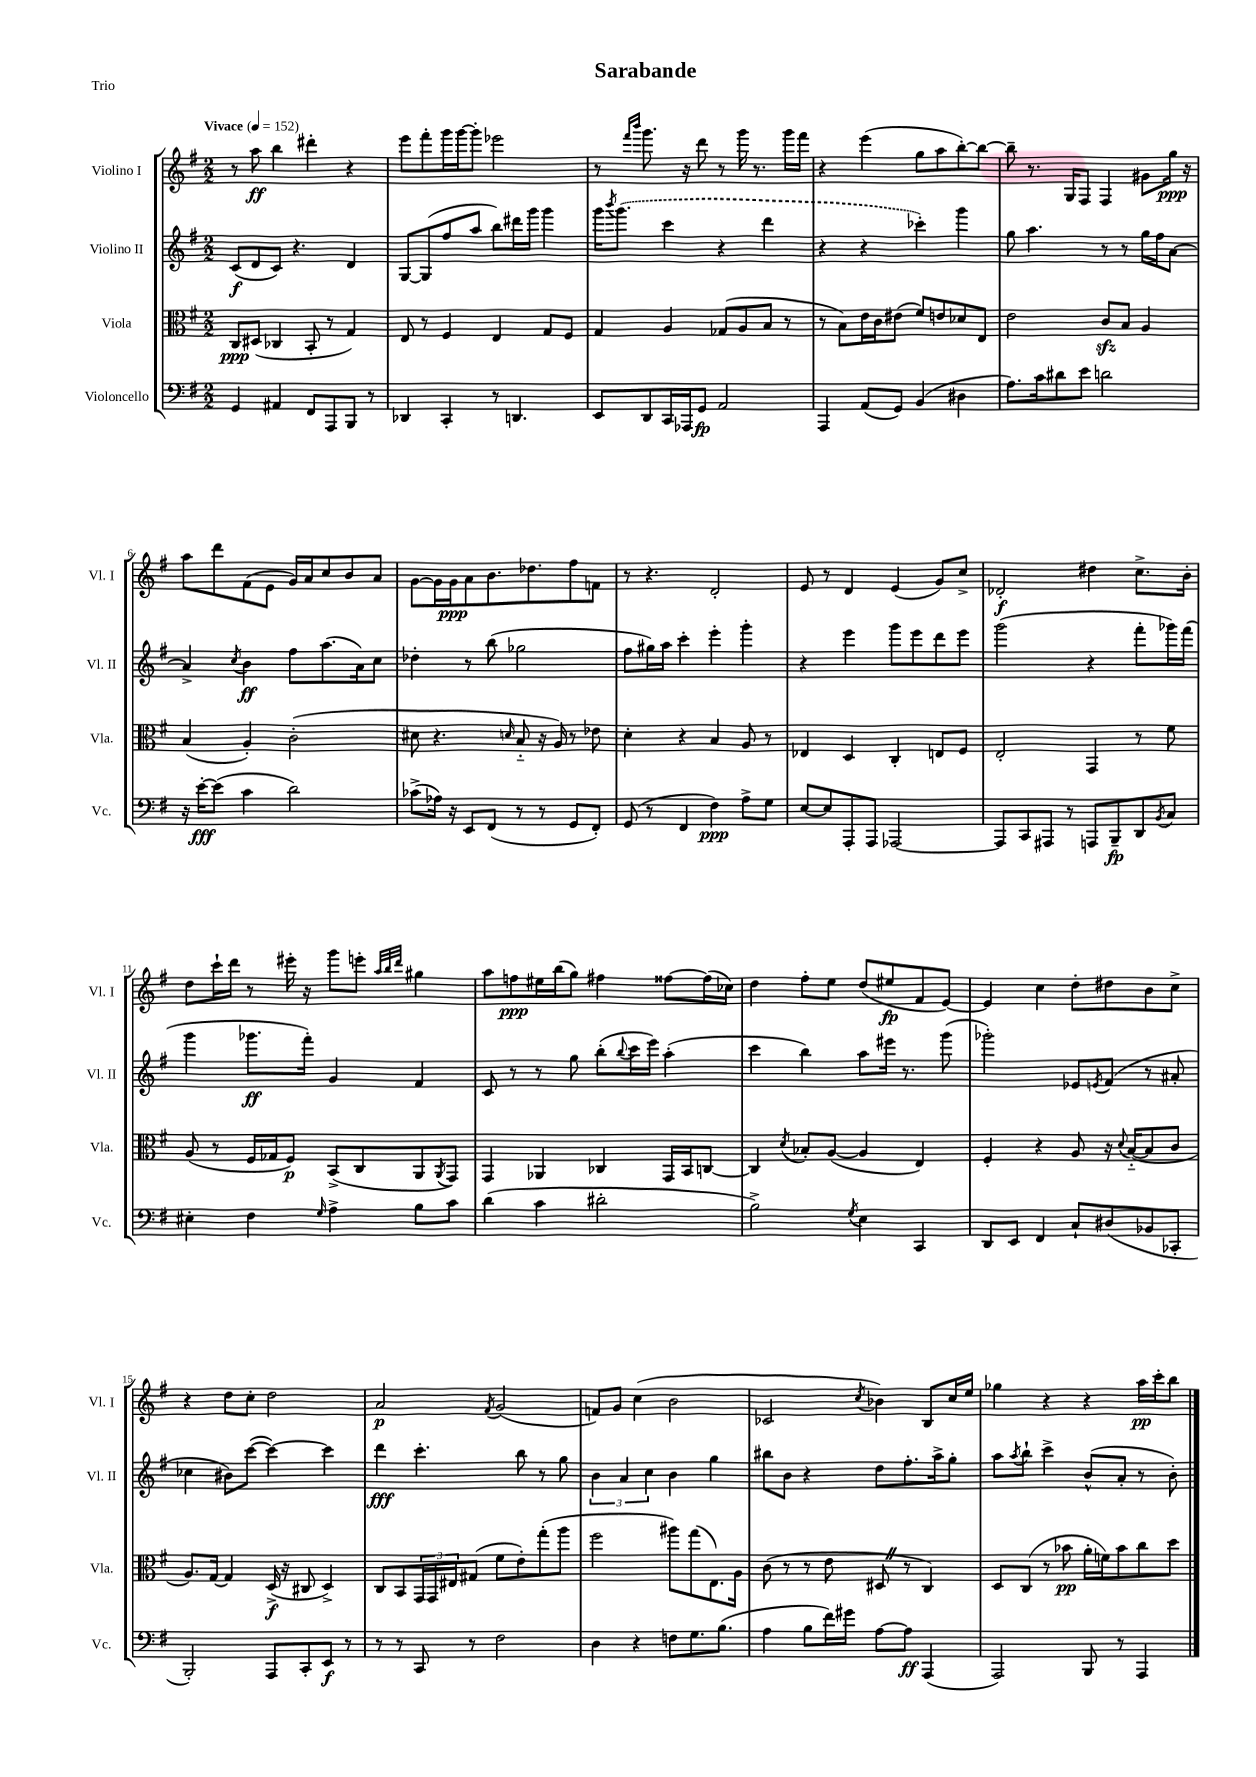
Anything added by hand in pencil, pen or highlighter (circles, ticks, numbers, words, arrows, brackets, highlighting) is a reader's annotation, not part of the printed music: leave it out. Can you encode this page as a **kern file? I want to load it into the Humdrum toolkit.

**kern	**dynam	**kern	**dynam	**kern	**dynam	**kern	**dynam
*part4	*part4	*part3	*part3	*part2	*part2	*part1	*part1
*staff4	*staff4	*staff3	*staff3	*staff2	*staff2	*staff1	*staff1
*I"Violoncello	*	*I"Viola	*	*I"Violino II	*	*I"Violino I	*
*I'Vc.	*	*I'Vla.	*	*I'Vl. II	*	*I'Vl. I	*
*clefF4	*	*clefC3	*	*clefG2	*	*clefG2	*
*k[f#]	*	*k[f#]	*	*k[f#]	*	*k[f#]	*
*M2/2	*	*M2/2	*	*M2/2	*	*M2/2	*
*MM152	*	*MM152	*	*MM152	*	*MM152	*
=1	=1	=1	=1	=1	=1	=1	=1
!	!	!	!	!	!	!LO:TX:a:B:t=Vivace	!
4GG/	.	8C/L	ppp	(8c/L	f	8r	.
.	.	(8D#X/J	.	8d/	.	8aa\	ff
4AA#X/	.	4C-X/	.	8c/J)	.	4bb\	.
.	.	.	.	4.r	.	.	.
8FF#/L	.	8BB'/	.	.	.	4ddd#X'\	.
8AAA/	.	8r	.	.	.	.	.
8BBB/J	.	4G/)	.	4d/	.	4r	.
8r	.	.	.	.	.	.	.
=2	=2	=2	=2	=2	=2	=2	=2
4DD-X/	.	8E/	.	[8G/L	.	8eee\L	.
.	.	8r	.	(8G/]	.	8fff#'\	.
4CC'/	.	4F#/	.	8ff#/	.	16ggg\L	.
.	.	.	.	.	.	[16ggg\J	.
.	.	.	.	8aa/J	.	8ggg'\J]	.
8r	.	4E/	.	8bb\L)	.	2eee-X\	.
4.DDn/	.	.	.	16ddd#X\L	.	.	.
.	.	.	.	16ggg\JJ	.	.	.
.	.	8G/L	.	4ggg\	.	.	.
.	.	8F#/J	.	.	.	.	.
=3	=3	=3	=3	=3	=3	=3	=3
8EE/L	.	4G/	.	16ggg\KL	.	8r	.
.	.	.	.	8qbbb/	.	.	.
.	.	.	.	(8.ggg\J	.	.	.
.	.	.	.	.	.	16qqfff#/LL	.
.	.	.	.	.	.	16qqbbb/JJ	.
8DD/	.	.	.	.	.	8.ggg\	.
16CC/L	.	4A/	.	4ccc\	.	.	.
16AAA-X/J	.	.	.	.	.	16r	.
8GG/J	fp	.	.	.	.	8ddd\	.
2AA/	.	(8G-X/L	.	4r	.	8r	.
.	.	8A/	.	.	.	16ggg\	.
.	.	.	.	.	.	8.r	.
.	.	8B/J	.	4ddd\	.	.	.
.	.	8r	.	.	.	16ggg\LL	.
.	.	.	.	.	.	16fff#\JJ	.
=4	=4	=4	=4	=4	=4	=4	=4
4AAA/	.	8r	.	4r	.	4r	.
.	.	8B\L)	.	.	.	.	.
(8AA/L	.	16e\L	.	4r	.	(4eee\	.
.	.	16c\J	.	.	.	.	.
8GG/J)	.	(8e#X\J	.	.	.	.	.
(4BB/	.	8f#/L)	.	4ccc-X'\)	.	8gg\L	.
.	.	8en/	.	.	.	8aa\	.
4D#X\	.	8d-X/	.	4ggg\	.	[8bb'\)	.
.	.	8E/J	.	.	.	8bb\J_	.
=5	=5	=5	=5	=5	=5	=5	=5
8.A\L)	.	2e\	.	8gg\	.	8bb~\]	.
.	.	.	.	4.aa\	.	8.r	.
16c\k	.	.	.	.	.	.	.
8d#X\	.	.	.	.	.	.	.
.	.	.	.	.	.	16G/KL	.
8e\J	.	.	.	.	.	8F#/J	.
2dn\	.	8czz/L	.	8r	.	4F#/	.
.	.	8B/J	.	8r	.	.	.
.	.	4A/	.	16gg\LL	.	8g#X\L	.
.	.	.	.	16ff#\J	.	.	.
.	.	.	.	[8a\J	.	16gg\Jk	ppp
.	.	.	.	.	.	16r	.
!!LO:LB:g=z
=6	=6	=6	=6	=6	=6	=6	=6
16r	.	(4B/	.	4a^/]	.	8aa\L	.
[16e'\KL	fff	.	.	.	.	.	.
(8e\J]	.	.	.	.	.	8ddd\	.
.	.	.	.	8qcc/	.	.	.
4c\	.	4A'/)	.	4b\	ff	(8f#\	.
.	.	.	.	.	.	8e\J	.
2d\)	.	(2c'\	.	8ff#\L	.	16g/LL)	.
.	.	.	.	.	.	16a/J	.
.	.	.	.	(8.aa\	.	8cc/	.
.	.	.	.	.	.	8b/	.
.	.	.	.	16a\k)	.	.	.
.	.	.	.	8cc\J	.	8a/J	.
=7	=7	=7	=7	=7	=7	=7	=7
(8c-X^\L	.	8d#X\	.	4dd-X'\	.	[8g\L	.
16A-X\Jk)	.	4.r	.	.	.	16g\L]	.
16r	.	.	.	.	.	16g\J	ppp
8EE/L	.	.	.	8r	.	8a\	.
(8FF#/J	.	.	.	(8bb\	.	8.b\	.
.	.	16qqdn/	.	.	.	.	.
8r	.	8B/	.	2gg-X\	.	.	.
.	.	.	.	.	.	8.dd-X\	.
8r	.	16r	.	.	.	.	.
.	.	16A/)	.	.	.	.	.
8GG/L	.	8r	.	.	.	8ff#\	.
8FF#'/J)	.	8e-X\	.	.	.	8fn\J	.
=8	=8	=8	=8	=8	=8	=8	=8
(8GG/	.	4d'\	.	8ff#\L	.	8r	.
8r	.	.	.	16gg#X\L)	.	4.r	.
.	.	.	.	16aa\JJ	.	.	.
4FF#/	.	4r	.	4ccc'\	.	.	.
4F#\)	ppp	4B/	.	4eee'\	.	2d'/	.
8A^\L	.	8A/	.	4ggg'\	.	.	.
8G\J	.	8r	.	.	.	.	.
=9	=9	=9	=9	=9	=9	=9	=9
[8E/L	.	4E-X/	.	4r	.	8e/	.
8E/]	.	.	.	.	.	8r	.
8AAA'/	.	4D/	.	4eee\	.	4d/	.
8AAA/J	.	.	.	.	.	.	.
[2AAA-X/	.	4C'/	.	8ggg\L	.	(4e/	.
.	.	.	.	8eee\	.	.	.
.	.	8En/L	.	8ddd\	.	8g/L)	.
.	.	8F#/J	.	8eee\J	.	8cc^/J	.
=10	=10	=10	=10	=10	=10	=10	=10
8AAA-/L]	.	2E'/	.	(2ggg\	.	2d-X'/	f
8CC/	.	.	.	.	.	.	.
8AAA#X/J	.	.	.	.	.	.	.
8r	.	.	.	.	.	.	.
8AAAn/L	.	4GG/	.	4r	.	4dd#X\	.
8BBB~/	fp	.	.	.	.	.	.
8DD/	.	8r	.	8fff#'\L	.	8.cc^\L	.
8qBB/	.	.	.	.	.	.	.
8C/J	.	8f#\	.	16ggg-X\L)	.	.	.
.	.	.	.	(16fff#\JJ	.	16b'\Jk	.
!!LO:LB:g=z
=11	=11	=11	=11	=11	=11	=11	=11
4E#X'\	.	(8A/	.	4ggg\	.	8dd\L	.
.	.	8r	.	.	.	16ccc`\L	.
.	.	.	.	.	.	16ddd\JJ	.
4F#\	.	16F#/LL	.	8.ggg-X\L	ff	8r	.
.	.	16G-X/J	.	.	.	.	.
.	.	8F#/J)	p	.	.	16eee#X'\	.
.	.	.	.	16fff#'\Jk)	.	16r	.
16qqG/	.	.	.	.	.	.	.
4A^\	.	(8BB^/L	.	4g/	.	8ggg\L	.
.	.	8C/	.	.	.	8eeen'\J	.
.	.	.	.	.	.	32qqaa/LLL	.
.	.	.	.	.	.	32qqbb/	.
.	.	.	.	.	.	32qqddd/JJJ	.
8B\L	.	8AA/	.	4f#/	.	4gg#X\	.
.	.	8qAA/	.	.	.	.	.
8c\J	.	8GG/J)	.	.	.	.	.
=12	=12	=12	=12	=12	=12	=12	=12
(4d\	.	4GG/	.	8c/	.	8aa\L	.
.	.	.	.	8r	.	8ffn\	ppp
4c\	.	4AA-X/	.	8r	.	16ee#X\L	.
.	.	.	.	.	.	(16bb\J	.
.	.	.	.	8gg\	.	8gg\J)	.
2d#X'\	.	4C-X/	.	(8bb'\L	.	4ff#X\	.
.	.	.	.	8qqbb/	.	.	.
.	.	.	.	16ccc\L	.	.	.
.	.	.	.	16eee\JJ)	.	.	.
.	.	16GG/LL	.	(4aa'\	.	[8ff##X\L	.
.	.	16BB/J	.	.	.	.	.
.	.	[8Cn/J	.	.	.	(16ff##\L]	.
.	.	.	.	.	.	16cc-X\JJ)	.
=13	=13	=13	=13	=13	=13	=13	=13
2B^\)	.	4C/]	.	4ccc\	.	4dd\	.
.	.	8qd/	.	.	.	.	.
.	.	8B-X'/L	.	4bb\)	.	8ff#'\L	.
.	.	([8A/J	.	.	.	8ee\J	.
8qG/	.	.	.	.	.	.	.
4E\	.	4A/]	.	8aa\L	.	(8dd/L	.
.	.	.	.	16eee#X\Jk	.	8ee#X/	fp
.	.	.	.	8.r	.	.	.
4CC/	.	4E/)	.	.	.	8f#/	.
.	.	.	.	(8ggg\	.	[8e/J)	.
=14	=14	=14	=14	=14	=14	=14	=14
8DD/L	.	4F#'/	.	2ggg-X'\)	.	4e/]	.
8EE/J	.	.	.	.	.	.	.
4FF#/	.	4r	.	.	.	4cc\	.
8C`/L	.	8A/	.	8e-X/L	.	8dd'\L	.
.	.	.	.	8qen/	.	.	.
(8D#X/	.	16r	.	(8f#/J	.	8dd#X\	.
.	.	8qqd/	.	.	.	.	.
.	.	([16B/KL	.	.	.	.	.
8BB-X/	.	8B/]	.	8r	.	8b\	.
8CC-X'/J	.	8c/J	.	8a#X'/	.	8cc^\J	.
!!LO:LB:g=z
=15	=15	=15	=15	=15	=15	=15	=15
2BBB'/)	.	8.A/L)	.	4cc-X\	.	4r	.
.	.	[16G/Jk	.	.	.	.	.
.	.	4G/]	.	8b#X\L)	.	8dd\L	.
.	.	.	.	([8ccc\J	.	8cc'\J	.
8AAA/L	.	(16D^/	f	4ccc\_)	.	2dd\	.
.	.	16r	.	.	.	.	.
8CC'/	.	8C#X/	.	.	.	.	.
8EE/J	f	4D^/)	.	4ccc\]	.	.	.
8r	.	.	.	.	.	.	.
=16	=16	=16	=16	=16	=16	=16	=16
8r	.	8C/L	.	4ddd\	fff	2a/	p
8r	.	8BB/	.	.	.	.	.
8CC/	.	24GG/L	.	4.ccc'\	.	.	.
.	.	24GG/	.	.	.	.	.
.	.	24E#X/J	.	.	.	.	.
8r	.	(8G#X/J	.	.	.	.	.
.	.	.	.	.	.	8qf#/	.
2F#\	.	8f#\L	.	.	.	(2g/	.
.	.	8e'\)	.	8bb\	.	.	.
.	.	(8gg'\	.	8r	.	.	.
.	.	8aa\J	.	8gg\	.	.	.
=17	=17	=17	=17	=17	=17	=17	=17
4D\	.	2ff#\	.	6b\	.	8fn/L)	.
.	.	.	.	.	.	8g/J	.
.	.	.	.	6a/	.	.	.
4r	.	.	.	.	.	(4cc\	.
.	.	.	.	6cc\	.	.	.
8Fn\L	.	8aa#X\L)	.	4b\	.	2b\	.
8.G\	.	(8gg\	.	.	.	.	.
.	.	8.E\)	.	4gg\	.	.	.
(8.B\J	.	.	.	.	.	.	.
.	.	16A\Jk	.	.	.	.	.
=18	=18	=18	=18	=18	=18	=18	=18
4A\	.	(8c\	.	8bb#X\L	.	2c-X/	.
.	.	8r	.	8b\J	.	.	.
8B\L	.	8r	.	4r	.	.	.
16f#\L)	.	8e\	.	.	.	.	.
16g#X\JJ	.	.	.	.	.	.	.
.	.	.	.	.	.	8qcc/	.
[8A\L	.	8D#XZ/	.	8dd\L	.	4b-X\)	.
8A\J]	ff	8r	.	8.ff#'\	.	.	.
(4AAA/	.	4C/)	.	.	.	8B/L	.
.	.	.	.	16aa^\k	.	.	.
.	.	.	.	8gg'\J	.	16cc/L	.
.	.	.	.	.	.	16ee/JJ	.
=19	=19	=19	=19	=19	=19	=19	=19
2AAA/)	.	8D/L	.	8aa\L	.	4gg-X\	.
.	.	.	.	8qaa/	.	.	.
.	.	(8C/J	.	8bb`\J	.	.	.
.	.	8r	.	4ccc^\	.	4r	.
.	.	8b-X\	pp	.	.	.	.
8BBB/	.	16a'\LL	.	(8b^^/L	.	4r	.
.	.	16fn\J)	.	.	.	.	.
8r	.	8b-\	.	8a'/J	.	.	.
4AAA/	.	8cc\	.	8r	.	16aa\LL	pp
.	.	.	.	.	.	16ccc'\J	.
.	.	8dd\J	.	8b'\)	.	8bb\J	.
==	==	==	==	==	==	==	==
*-	*-	*-	*-	*-	*-	*-	*-
